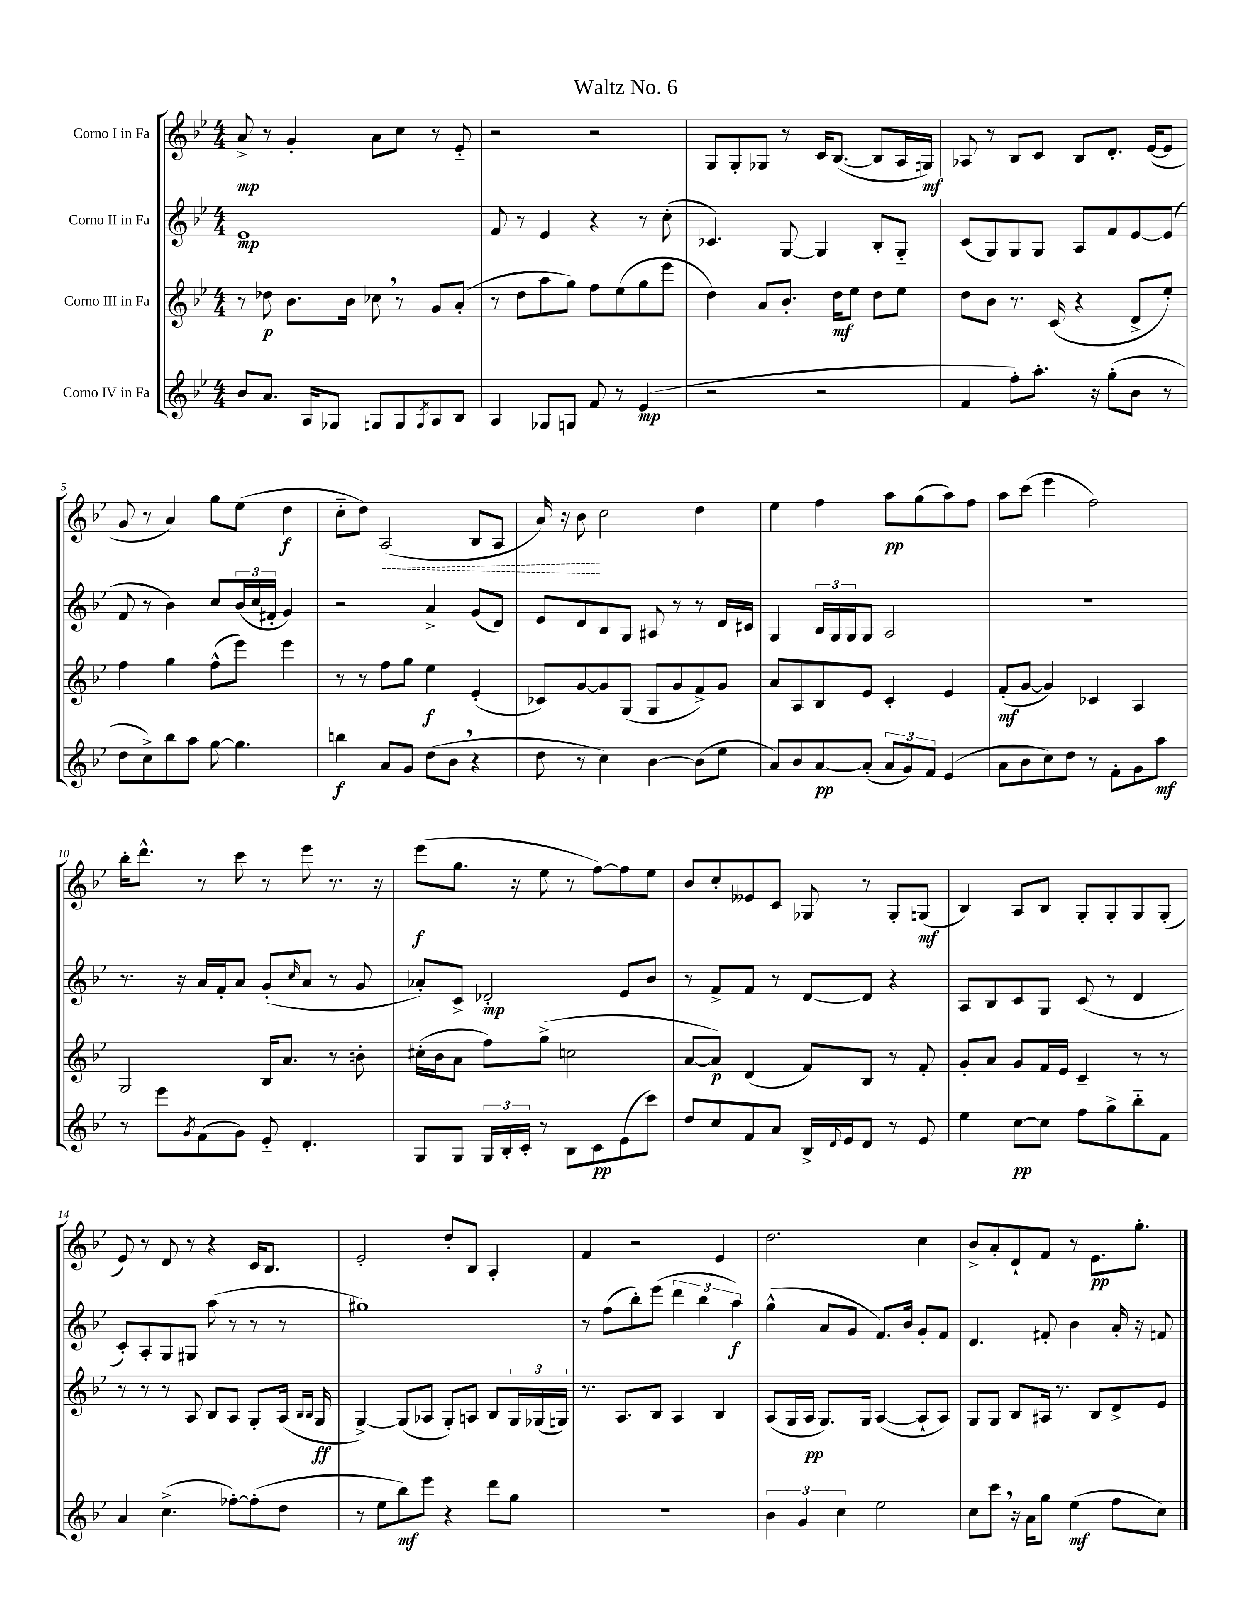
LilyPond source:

\header { title = "Waltz No. 6" }
<<
\new StaffGroup <<
\new Staff = "s0" \with { instrumentName = "Corno I in Fa" } {
    \clef treble \key bes \major \numericTimeSignature \time 4/4
    a'8->\mp r8 g'4-. a'8 c''8 r8 ees'8-_ |
    r2 r2 |
    g8 g8-. ges8 r8 c'16 bes8.~( bes8 a16 g16\mf) |
    aes8 r8 bes8 c'8 bes8 d'8.-. ees'16~( ees'8 |
    g'8 r8 a'4) g''8 ees''8( d''4\f |
    c''8-_ d''8) \once \override Hairpin.style = #'dashed-line a2\<( bes8 a8 |
    a'16) r16 bes'8\! c''2 d''4 |
    ees''4 f''4 a''8\pp g''8( a''8) f''8 |
    a''8 c'''8( ees'''4 f''2) |
    bes''16-. d'''8.-^ r8 c'''8 r8 ees'''8 r8. r16 |
    ees'''8\f( g''8. r16 ees''8 r8 f''8~) f''8 ees''8 |
    bes'8 c''8-. eeses'8 c'8 ges8 r8 ges8-. g8\mf( |
    bes4) a8 bes8 g8-. g8-. g8 g8-.( |
    ees'8) r8 d'8 r8 r4 c'16 bes8. |
    ees'2-. d''8-. bes8 a4-. |
    f'4 r2 ees'4 |
    d''2. c''4 |
    bes'8-> a'8-. d'8-! f'8 r8 ees'8.\pp g''8.-. \bar "|." |
}
\new Staff = "s1" \with { instrumentName = "Corno II in Fa" } {
    \clef treble \key bes \major \numericTimeSignature \time 4/4
    ees'1\mp |
    f'8 r8 ees'4 r4 r8 c''8-.( |
    ces'4.) g8~ g4 bes8-. g8-_ |
    c'8( g8) g8 g8 a8 f'8 ees'8~ ees'8( |
    f'8 r8 bes'4) c''8 \tuplet 3/2 { bes'16( c''16 fis'16-. } g'4) |
    r2 a'4-> g'8( d'8) |
    ees'8 d'8 bes8 g8 ais8 r8 r8 d'16 cis'16 |
    g4 \tuplet 3/2 { bes16 g16 g16 } g8 a2 |
    r1 |
    r8. r16 a'16 f'16-. a'8 g'8-.( \grace { c''16 } a'8 r8 g'8 |
    aes'8-.) c'8-> des'2-.\mp ees'8 bes'8 |
    r8 f'8-> f'8 r8 d'8~ d'8 r4 |
    a8 bes8 c'8 g8 c'8( r8 d'4 |
    c'8-.) a8-. g8 gis8 a''8( r8 r8 r8 |
    gis''1) |
    r8 f''8( bes''8-.) ees'''8( \tuplet 3/2 { d'''4 bes''4 a''4\f) } |
    g''4-^( a'8 g'8 f'8.) bes'16 g'8-. f'8 |
    d'4. fis'8-. bes'4 a'16-. r16 f'8 \bar "|." |
}
\new Staff = "s2" \with { instrumentName = "Corno III in Fa" } {
    \clef treble \key bes \major \numericTimeSignature \time 4/4
    r8 des''8\p bes'8. bes'16 ces''8 \breathe r8 g'8 a'8-.( |
    r8 d''8 a''8 g''8) f''8 ees''8( g''8 ees'''8 |
    d''4) a'8 bes'8.-. d''16\mf ees''8 d''8 ees''8 |
    d''8 bes'8 r8. c'16( r4 d'8-> ees''8-.) |
    f''4 g''4 f''8-^( ees'''8) ees'''4 |
    r8 r8 f''8 g''8 ees''4\f ees'4-.( |
    ces'8) g'8~ g'8 g8( g8 g'8 f'8->) g'8 |
    a'8 a8 bes8 ees'8 c'4-. ees'4 |
    f'8-.\mf( g'8~ g'4) ces'4 a4 |
    g2 bes16 a'8. r8 b'8-. |
    cis''16-.( bes'16 a'8 f''8) g''8->( c''2 |
    a'8~ a'8\p) d'4( f'8) bes8 r8 f'8-. |
    g'8-. a'8 g'8 f'16 ees'16 c'4-- r8 r8 |
    r8 r8 r8 a8 bes8 a8 g8-. a16( \grace { bes16 bes16 } g16\ff |
    g4~->) g8( aes8 g8-.) a8 bes8 \tuplet 3/2 { g16 ges16( g16) } |
    r8. a8. bes8 a4 bes4 |
    a8( g16 a16\pp g8.) g16 a4~( a8-! a8) |
    g8 g8 bes8 ais16 r8. bes8 d'8-> ees'8 \bar "|." |
}
\new Staff = "s3" \with { instrumentName = "Corno IV in Fa" } {
    \clef treble \key bes \major \numericTimeSignature \time 4/4
    bes'8 a'8. a16 ges8 g8 g8 \acciaccatura { g8 } a8 bes8 |
    a4 ges8 g8 f'8 r8 ees'4\mp( |
    r2 r2 |
    f'4 f''8-.) a''8.-. r16 g''8-.( bes'8 r8 |
    d''8 c''8->) bes''8 a''8 g''8~ g''4. |
    b''4\f a'8 g'8 d''8( bes'8 \breathe r4 |
    d''8 r8 c''4) bes'4~ bes'8( ees''8 |
    a'8) bes'8 a'8~\pp a'8-.( \tuplet 3/2 { a'8 g'8) f'8 } ees'4( |
    a'8 bes'8 c''8) d''8 r8 f'8-. g'8 a''8\mf |
    r8 ees'''8 \acciaccatura { g'8 } f'8( g'8) ees'8-_ d'4.-. |
    g8 g8 \tuplet 3/2 { g16 bes16-. c'16-. } r8 bes8 c'8\pp ees'8( c'''8) |
    d''8 c''8 f'8 a'8 bes16-> \appoggiatura { d'8 } ees'16 d'8 r8 ees'8 |
    ees''4 c''8~\pp c''8 f''8 g''8-> bes''8-_ f'8 |
    a'4 c''4.->( fes''8~-.) fes''8-.( d''8 |
    r8 ees''8 bes''8\mf) ees'''8 r4 d'''8 g''8 |
    R1 |
    \tuplet 3/2 { bes'4 g'4 c''4 } ees''2 |
    c''8 c'''8 \breathe r16 a'16 g''8 ees''4\mf( f''8 c''8) \bar "|." |
}
>>
>>
